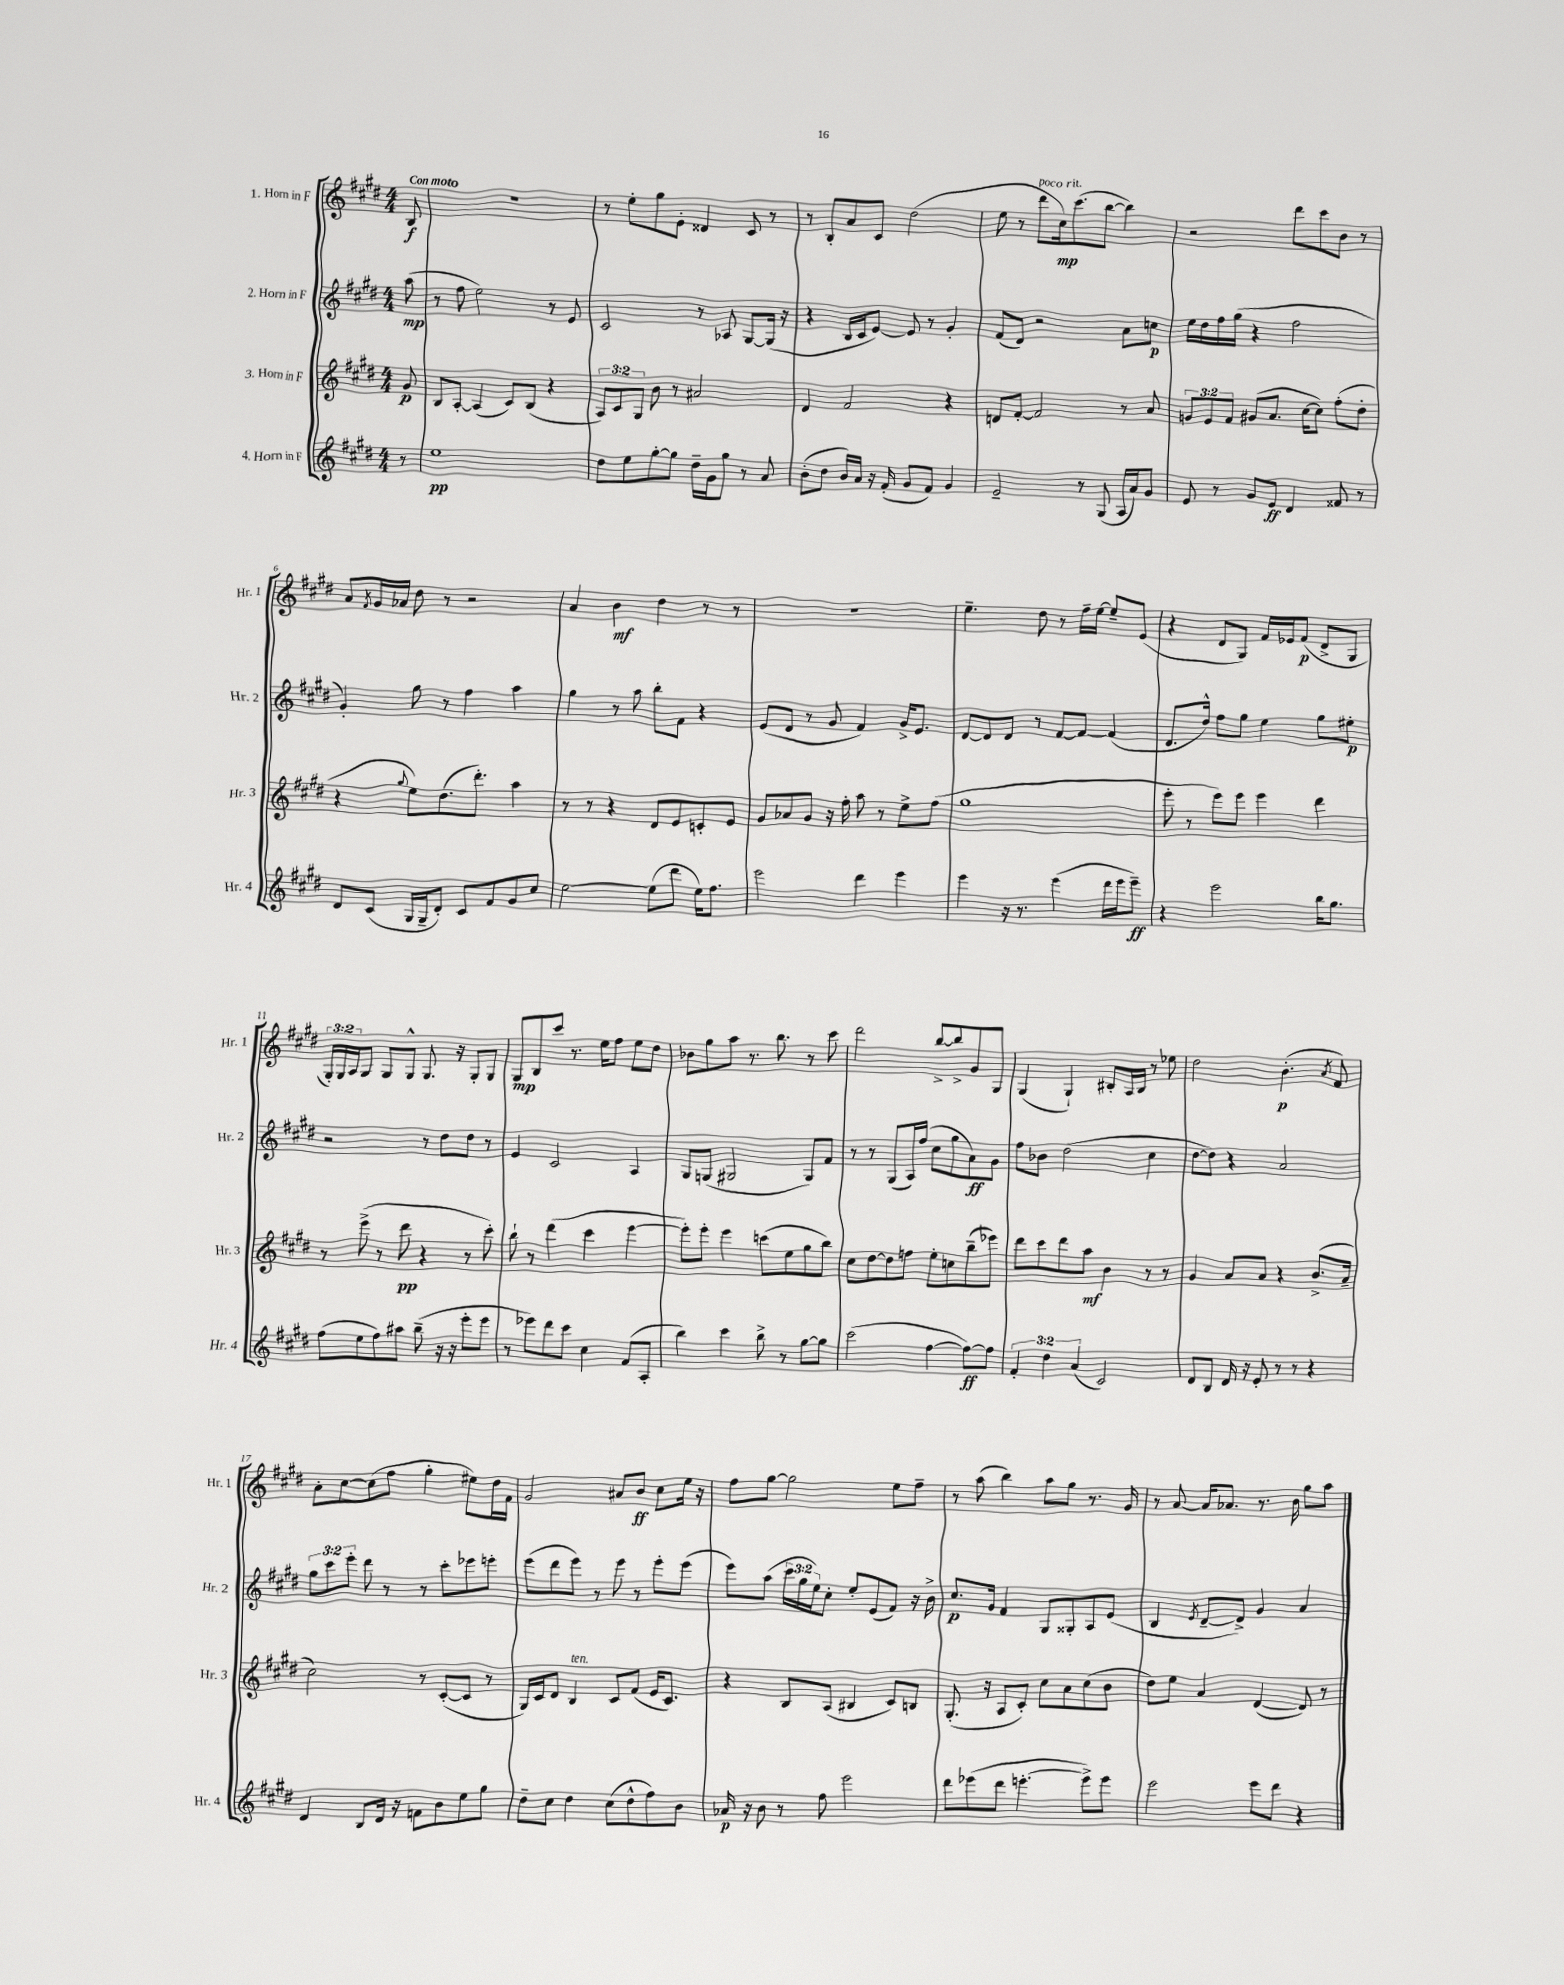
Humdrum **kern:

**kern	**kern	**kern	**kern
*staff4	*staff3	*staff2	*staff1
*clefG2	*clefG2	*clefG2	*clefG2
*k[f#c#g#d#]	*k[f#c#g#d#]	*k[f#c#g#d#]	*k[f#c#g#d#]
*M4/4	*M4/4	*M4/4	*M4/4
8r	8g#	(8aa	8B
=	=	=	=
1ee	8B	8r	1r
.	[8A'	8ff#	.
.	(4A]	2ee)	.
.	8c#)	.	.
.	(8B	.	.
.	4r	8r	.
.	.	8e	.
=	=	=	=
8dd#	12A)	2c#	8r
.	12c#	.	.
8ee	.	.	8ee'
.	12G#	.	.
[8gg#'	8b	.	8gg#
8gg#]	8r	.	8e'
16dd#~	2a#	8r	4d##
16g#	.	.	.
8gg#	.	8A-	.
8r	.	[8G#	8c#
8a	.	(16G#]	8r
.	.	16r	.
=	=	=	=
(8b'	4d#	4r	8r
8dd#	.	.	8B'
16b)	2f#	16B	8a
16a	.	16c#	.
16r	.	[8e)	8c#
(16f#'	.	.	.
8g#	.	8e]	(2dd#
8f#)	.	8r	.
4g#	4r	4g#'	.
=	=	=	=
2e~	8d	(8f#	8ee
.	[8f#'	8d#)	8r
.	2f#]	2r	8ddd#
.	.	.	16cc#)
.	.	.	(8.ccc#
8r	.	.	.
(8G#	.	.	[8bb
16A	8r	8a	4bb])
16a)	.	.	.
8g#	8a	8cc	.
=	=	=	=
8e	12g	16ee	2r
.	.	16dd#	.
.	12e	.	.
8r	.	16ff#	.
.	12f#	.	.
.	.	(16gg#	.
8g#	(8g#	4r	.
8e	8.a	.	.
4d#	.	2ff#	8ddd#
.	[16cc#	.	.
.	8cc#])	.	8ccc#
8f##	(8ff#'	.	8b
8r	8dd#'	.	8r
=	=	=	=
8d#	4r	4g#')	8a
.	.	.	8qf#
(8c#	.	.	16g#
.	.	.	16a-
.	8qqgg#	.	.
16G#	8ee)	8gg#	8dd#
16G#~	.	.	.
8d#')	(8.dd#	8r	8r
8c#	.	4ff#	2r
.	8.ddd#')	.	.
8f#	.	.	.
8g#	4aa	4aa	.
8cc#	.	.	.
=	=	=	=
[2ee	8r	4gg#	4a
.	8r	.	.
.	4r	8r	4b
.	.	8aa	.
(8ee]	8d#	8bb'	4dd#
8ddd#	8e	8f#	.
16ee)	8c'	4r	8r
8.ff#	.	.	.
.	8e	.	8r
=	=	=	=
2eee	8g#	(8e	1r
.	8a-	8d#	.
.	8g#	8r	.
.	16r	8g#	.
.	16ff#'	.	.
4ddd#	8aa	4f#)	.
.	8r	.	.
4eee	8ee^	16g#^	.
.	.	8.e	.
.	(8ff#	.	.
=	=	=	=
4eee	1gg#	[8d#	4.ee~
.	.	8d#]	.
16r	.	8d#	.
8.r	.	.	.
.	.	8r	8dd#
(4eee	.	[8f#	8r
.	.	8f#_	16ff#~
.	.	.	[16ee
16ddd#	.	(4f#]	8ee~]
16eee	.	.	.
8eee~)	.	.	(8e
=	=	=	=
4r	8eee'	8.d#	4r
.	8r	.	.
.	.	16dd#^^)	.
2eee	8eee)	8ff#	8d#
.	8eee	8gg#	8G#)
.	4eee	4ee	16f#
.	.	.	16e-
.	.	.	(8f#
16bb	4ddd#	8gg#	8d#^
8.gg#	.	.	.
.	.	8ee#'	8G#
=	=	=	=
(8ff#	8r	2r	24G#')
.	.	.	24G#
.	.	.	24A
8ee	(8eee^	.	8G#
8ff#)	8r	.	8G#
8aa#	8ddd#	.	8G#^^
(8bb~	4r	8r	8.G#
16r	.	8dd#	.
16r	.	.	16r
8eee'	8r	8dd#	8G#'
8eee	8ccc#')	8r	8G#
=	=	=	=
8r	8bb`	4e	8G#
8eee-)	8r	.	8B
8ddd#	(4ddd#	2c#	8ccc#
8ccc#	.	.	8.r
4cc#	4ccc#	.	.
.	.	.	16ee
.	.	.	8ff#
(8f#	[4eee	4A	8ee
8A'	.	.	8dd#
=	=	=	=
4bb)	8eee'])	8G#	8b-
.	8eee'	(8G	8gg#
4ccc#	4eee	2G#	8aa
.	.	.	8.r
8bb^	(8ccc	.	.
.	.	.	8.bb
8r	8ee	.	.
[8gg#	8gg#	8G#)	8r
8gg#]	8bb)	8f#	8ccc#
=	=	=	=
(2ccc#	8cc#	8r	2ddd#
.	[8dd#	8r	.
.	8dd#]	(8G#	.
.	8ff	16A)	.
.	.	(16ff#	.
[4ff#	8ee'	8cc#	[8bb^
.	8cc	8gg#	8bb^]
8ff#_)	(8bb~	8a)	8g#
8ff#]	8eee-)	8g#	8G#
=	=	=	=
6f#'	8ddd#	8ff#	(4G#
.	8ccc#	8b-	.
6dd#	.	.	.
.	8ddd#	(2dd#	4G#`)
(6a	.	.	.
.	8aa	.	.
2c#)	4b	.	8B#'
.	.	.	16A
.	.	.	16B#
.	8r	4cc#	8r
.	8r	.	8ee-
=	=	=	=
8d#	4g#	[8dd#	2dd#
8B	.	8dd#])	.
16d#	8a	4r	.
16r	.	.	.
8e'	8a	.	.
8r	4r	2a	(4.b'
8r	.	.	.
4r	(8.b^	.	.
.	.	.	8qa
.	.	.	8f#)
.	16a~	.	.
=	=	=	=
4d#	2cc#)	12gg#	8a'
.	.	12ccc#	.
.	.	.	[8cc#
.	.	12eee'	.
8B	.	8ddd#	(8cc#]
16d#	.	8r	8ff#
16r	.	.	.
8f	8r	8r	4gg#'
8b	([8c#'	8ccc#'	.
8ee	8c#]	8eee-	8ee#)
8gg#	8r	8eee'	16dd#
.	.	.	16f#
=	=	=	=
8dd#~	16G#)	(8eee	2g#
.	16c#	.	.
8cc#	8d#	8ddd#	.
4dd#	4B	8eee)	.
.	.	8r	.
(8cc#	8c#	8eee	8a#
8dd#^^	(8f#	8r	8b
8ff#)	16e	8eee'	8cc#
.	8.c#)	.	.
8b	.	(8eee	16ee
.	.	.	16r
=	=	=	=
16a-	4r	8eee)	8ff#
16r	.	.	.
8b	.	(8aa	[8gg#
8r	8B	24ccc#	2gg#]
.	.	24gg#	.
.	.	24ee)	.
8ff#	(8A	8cc#'	.
2eee	4B#	8ee'	.
.	.	(8e	.
.	8c#)	8f#)	8ee
.	8B	16r	8ff#~
.	.	16b^	.
=	=	=	=
8ddd#	(8.G#'	8.cc#	8r
(8eee-	.	.	(8aa
.	16r	16g#	.
8ddd#	8A	4f#	4bb)
[4.eee'	8c#')	.	.
.	8cc#	8G#	8aa
.	8a	8G##'	8gg#
8eee^])	(8cc#	8A	8.r
8eee	8b	(8e	.
.	.	.	16g#
=	=	=	=
2eee	8dd#)	4B	8r
.	8ee	.	[8a
.	.	8qe	.
.	4a	[8d#~	16a]
.	.	.	8.a-
.	.	8d#^])	.
8eee	([4d#	4g#	8.r
8ddd#	.	.	.
.	.	.	16b
4r	8d#])	4a	8gg#
.	8r	.	8aa
==	==	==	==
*-	*-	*-	*-
